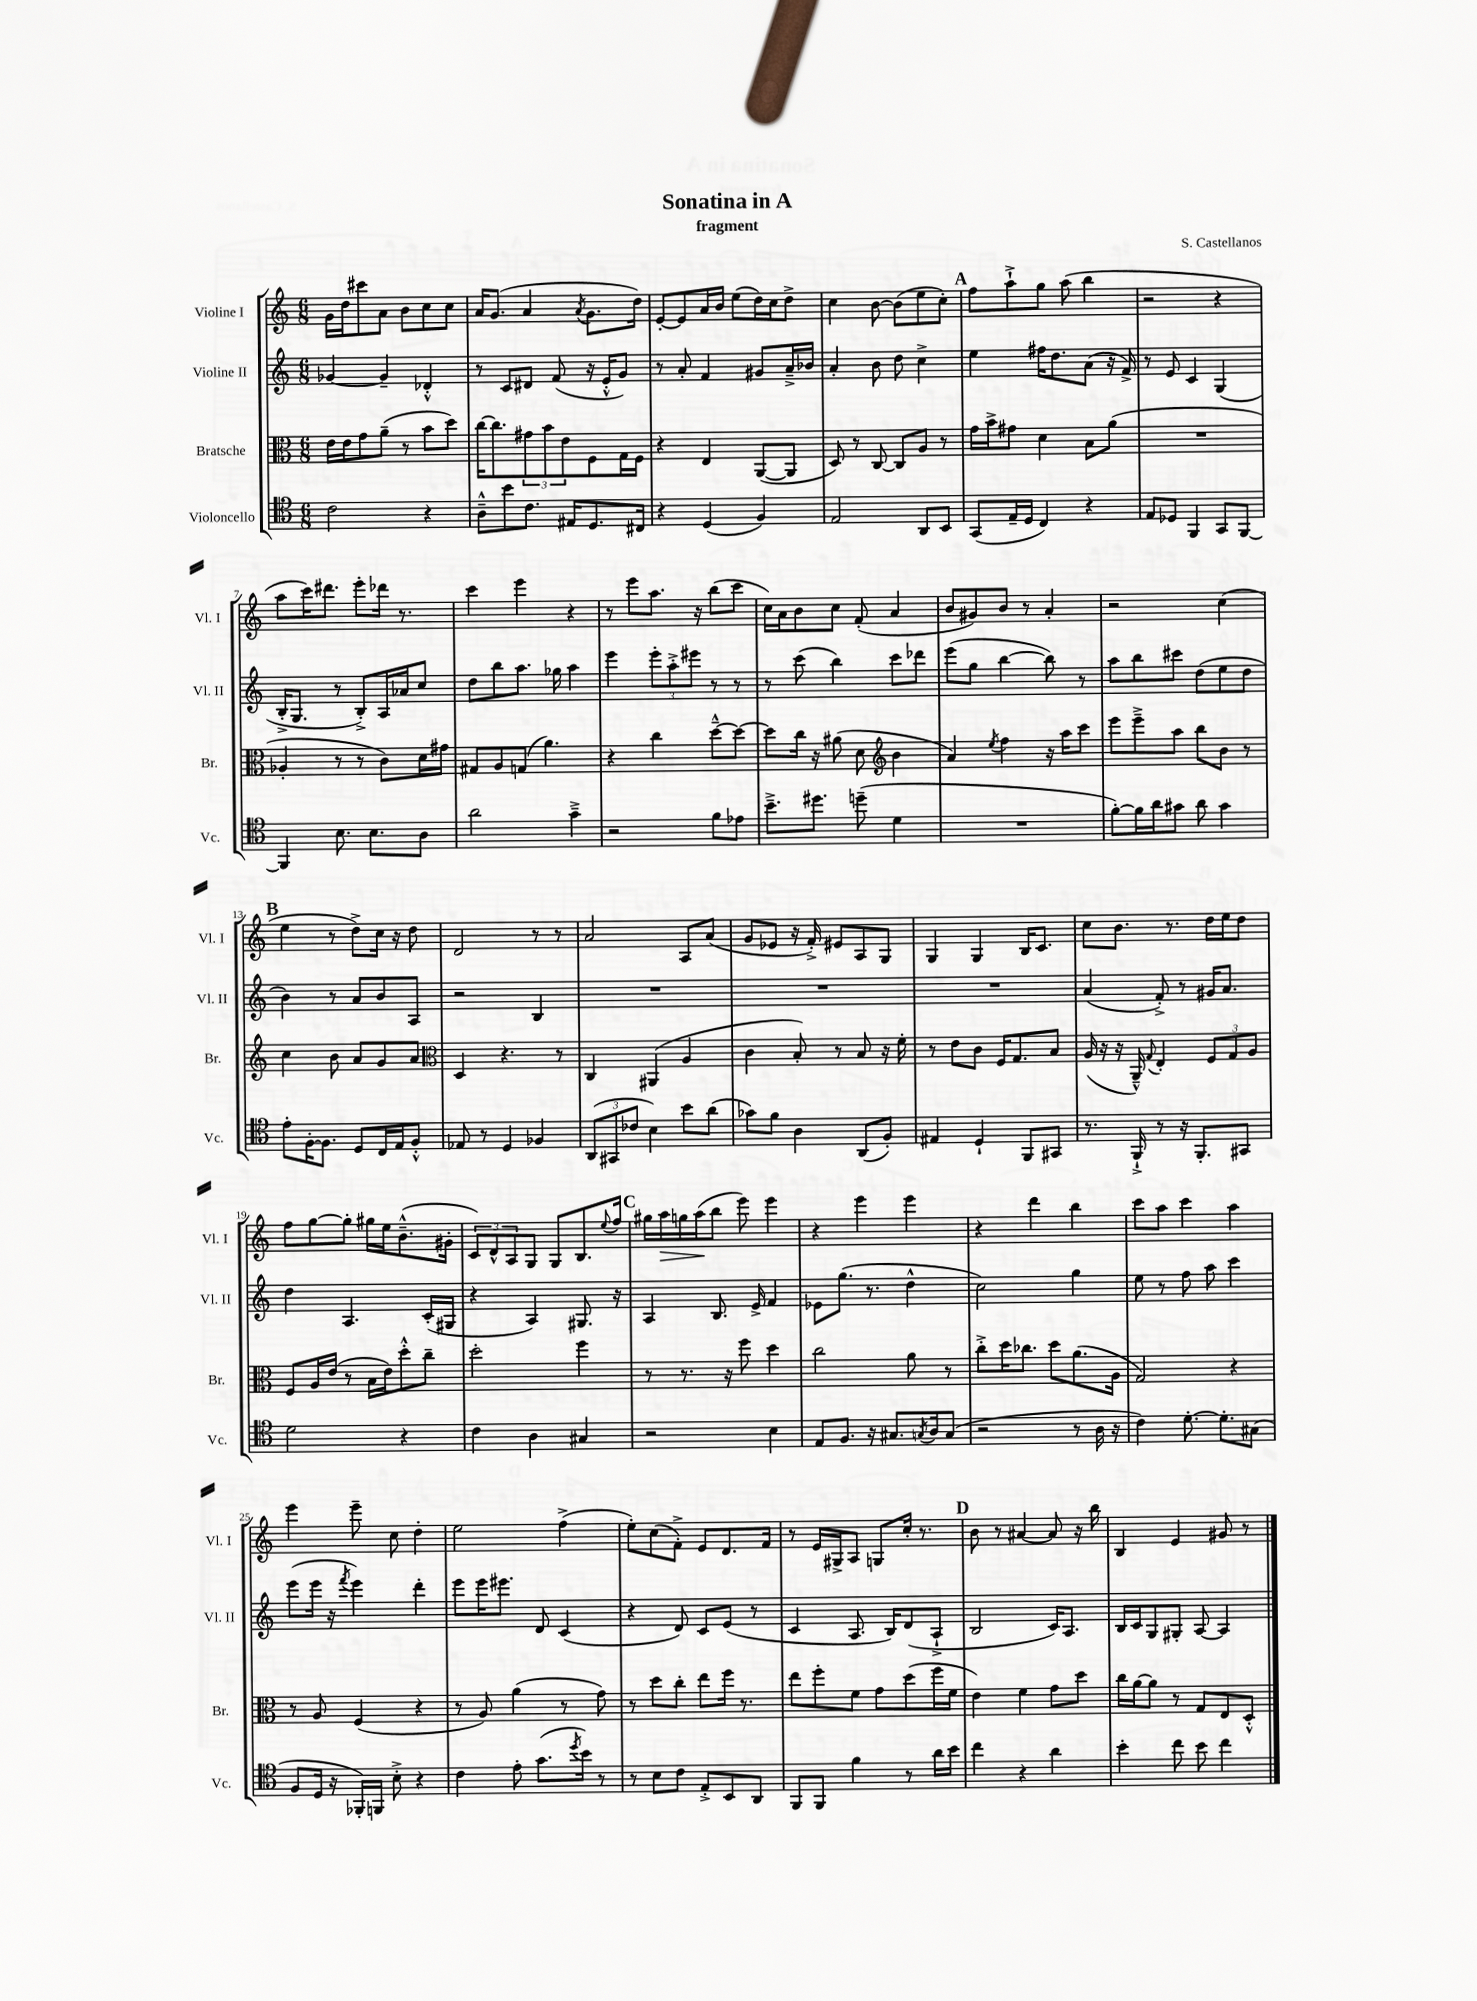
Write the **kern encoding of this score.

**kern	**kern	**kern	**kern	**dynam
*part4	*part3	*part2	*part1	*part1
*staff4	*staff3	*staff2	*staff1	*staff1
*I"Violoncello	*I"Bratsche	*I"Violine II	*I"Violine I	*
*I'Vc.	*I'Br.	*I'Vl. II	*I'Vl. I	*
*clefC4	*clefC3	*clefG2	*clefG2	*
*k[]	*k[]	*k[]	*k[]	*
*M6/8	*M6/8	*M6/8	*M6/8	*
=1	=1	=1	=1	=1
2c\	16e\LL	[4g-X/	16g\LL	.
.	16e\J	.	16dd\J	.
.	8g\	.	8ccc#X\	.
.	(8a~\J	4g-~/]	8a\J	.
.	8r	.	8b\L	.
4r	8b\L	4d-X'^^/	8cc\	.
.	8dd\J)	.	8cc\J	.
=2	=2	=2	=2	=2
8A~^^\L	[16cc\KL	8r	16a/KL	.
.	8.cc\]	.	(8.g/J	.
8b\	.	8c/L	.	.
8.c\J	12g#X\	8d#X/J	4a/	.
.	12b\	.	.	.
.	.	(8f/	.	.
.	12e\	.	.	.
16E#X/KL	.	.	.	.
.	.	.	8qa/	.
8.D/	8F\	16r	8.g\L	.
.	.	16e'^^/KL	.	.
.	16G\L	8g/J)	.	.
16C#X/Jk	16F\JJ	.	16dd\Jk)	.
=3	=3	=3	=3	=3
4r	4r	8r	[8e'/L	.
.	.	8a'/	8e/]	.
(4D/	4E/	4f/	16a/L	.
.	.	.	16b/JJ	.
.	.	.	(8ee\L	.
4F/)	([8AA/L	8g#X/L	16dd\L)	.
.	.	.	16cc\J	.
.	8AA/J]	16a~^/L	8dd^\J	.
.	.	16b-X/JJ	.	.
=4	=4	=4	=4	=4
2E/	8D/)	4a'/	4cc\	.
.	8r	.	.	.
.	[8C/	8b\	[8b\	.
.	8C/L]	8dd\	(8b\L]	.
8AA/L	8A/J	4cc^\	8ee\	.
8BB/J	8r	.	8cc'\J)	.
!!LO:REH:place=s1:t=A
=5	=5	=5	=5	=5
(8GG/L	16g\LL	4ee\	8ff\L	.
.	16b^\J	.	.	.
16E~/L	8g#X\J	.	8aa`^\	.
16D/JJ	.	.	.	.
4C/)	4d\	16ff#X\KL	8gg\J	.
.	.	8.dd\	.	.
.	.	.	(8aa\	.
4r	8B\L	(8a\J	4bb\	.
.	(8a\J	16r	.	.
.	.	16f^/)	.	.
=6	=6	=6	=6	=6
8E/L	2.r	8r	2r	.
8D-X/J	.	8e/	.	.
4FF/	.	4c/	.	.
8GG/L	.	(4G/	4r	.
[8FF/J	.	.	.	.
!!LO:LB:g=z
=7	=7	=7	=7	=7
4FF/]	4A-X'/	16B'^/KL	8aa\L	.
.	.	8.G/J	.	.
.	.	.	16ccc\K)	.
.	.	.	8.ddd#X\J	.
8.B\	8r	8r	.	.
.	8r	8B'^/L)	8eee'\L	.
8.B\L	.	.	.	.
.	8c\L)	16A/L	16ddd-X\Jk	.
.	.	16a-X/J	8.r	.
8A\J	16d\L	8cc/J	.	.
.	16g#X\JJ	.	.	.
=8	=8	=8	=8	=8
2a\	8G#X/L	8dd\L	4ccc\	.
.	8A/	8bb\	.	.
.	(8Gn/J	8.aa\J	4eee\	.
.	4.a\)	.	.	.
.	.	16gg-X\	.	.
4g~^\	.	4aa\	4r	.
=9	=9	=9	=9	=9
2r	4r	4eee\	8r	.
.	.	.	8eee\L	.
.	4cc\	12eee'\L	8.aa\J	.
.	.	12aa'^\	.	.
.	.	12eee#X\J	.	.
.	.	.	16r	.
8f\L	[8dd~^^\L	8r	(8bb\L	.
8e-X\J	8dd\J_	8r	8ccc\J	.
=10	=10	=10	=10	=10
8.b~^\L	8dd\L]	8r	16cc\LL)	.
.	.	.	16a\J	.
.	16cc\Jk	(8ccc\	8b\	.
8.dd#X\J	16r	.	.	.
.	(8a#X\	4bb\)	8cc\J	.
(8ddn~\	8d\	.	(8f'/	.
*	*clefG2	*	*	*
4d\	4b\	8ccc\L	4a/	.
.	.	8ddd-X\J	.	.
=11	=11	=11	=11	=11
2.r	4a/)	(8eee\L	8b/L	.
.	.	8gg\J	8g#X/)	.
.	8qee/	.	.	.
.	4ff\	[4bb\	8b/J	.
.	.	.	8r	.
.	16r	8bb\])	4a'/	.
.	16aa\KL	.	.	.
.	8ccc\J	8r	.	.
=12	=12	=12	=12	=12
[8f'\L)	8eee\L	8aa\L	2r	.
16f\L]	8eee~^\	8bb\	.	.
16a\J	.	.	.	.
8g#X\J	8aa\J	8ccc#X\J	.	.
8a\	8bb\L	(8dd\L	.	.
4g#\	8b\J	8ee\	(4cc\	.
.	8r	8dd\J	.	.
!!LO:LB:g=z
!!LO:REH:place=s1:t=B
=13	=13	=13	=13	=13
8e'\L	4cc\	4b\)	4ee\	.
[16F'\K	.	.	.	.
8.F\J]	.	.	.	.
.	8b\	8r	8r	.
8D/L	8a/L	8a/L	8dd^\L)	.
16C/L	8g/	8b/	16cc\Jk	.
16E/J	.	.	16r	.
8F'^^/J	8a/J	8A/J	8dd\	.
=14	=14	=14	=14	=14
*	*clefC3	*	*	*
8E-X/	4D/	2r	2d/	.
8r	.	.	.	.
4D/	4.r	.	.	.
4F-X/	.	4B/	8r	.
.	8r	.	8r	.
=15	=15	=15	=15	=15
(12AA/L	4C/	2.r	2a/	.
12GG#X/	.	.	.	.
12c-X/J	.	.	.	.
4B\)	(4AA#X/	.	.	.
8b\L	4A/	.	8A/L	.
(8a\J	.	.	(8a/J	.
=16	=16	=16	=16	=16
8g-X\L)	4c\	2.r	8g/L	.
8f\J	.	.	8e-X/J	.
4A\	8B'/)	.	16r	.
.	.	.	16f'^/)	.
.	8r	.	8e#X/L	.
(8AA/L	8B/	.	8A/	.
8F'/J)	16r	.	8G/J	.
.	16f'\	.	.	.
=17	=17	=17	=17	=17
4E#X/	8r	2.r	4G/	.
.	8e\L	.	.	.
4D`/	8c\J	.	4G/	.
.	16F/KL	.	.	.
.	8.G/	.	.	.
8FF/L	.	.	16B/KL	.
.	.	.	8.c/J	.
8GG#X/J	8B/J	.	.	.
=18	=18	=18	=18	=18
8.r	(16A/	(4a/	8cc\L	.
.	16r	.	.	.
.	16r	.	8.b\J	.
16FF`^/	16AA~^^/)	.	.	.
.	8qqG/	.	.	.
8r	4E'/	8f'^/)	.	.
.	.	.	8.r	.
16r	.	8r	.	.
8.FF'/L	.	.	.	.
.	12F/L	16g#X/KL	16dd\LL	.
.	.	8.a/J	16ee\J	.
.	12G/	.	.	.
8GG#X/J	.	.	8dd\J	.
.	12A/J	.	.	.
!!LO:LB:g=z
=19	=19	=19	=19	=19
2d\	8F/L	4dd\	8ff\L	.
.	16A/L	.	[8gg\	.
.	(16e/JJ	.	.	.
.	8r	4.A/	8gg'\J]	.
.	16B\LL	.	16gg#X\LL	.
.	16e\J)	.	16ee\J	.
4r	8dd'^^\	.	(8.b~^^\	.
.	8cc~\J	(16c'/LL	.	.
.	.	16G#X/JJ	16g#X'\Jk	.
=20	=20	=20	=20	=20
4c\	2dd'\	4r	12c/L)	.
.	.	.	12d^^/	.
.	.	.	12A/	.
4A\	.	4A/)	8G/J	.
.	.	.	8G/L	.
4G#X/	4ff\	8.G#X/	8.B/	.
.	.	.	8qqee/	.
.	.	16r	16ff/Jk	.
!!LO:REH:place=s1:t=C
=21	=21	=21	=21	=21
2r	8r	4A/	16gg#X\LL	.
!	!	!	!	!LO:HP:b
.	.	.	16aa\	>
.	8.r	.	16ggn\	.
.	.	.	(16aa\J	.
.	.	8.B/	8bb\J	]
.	16r	.	.	.
.	8ff\	.	8eee\)	.
.	.	16e^/	.	.
4B\	4dd\	4f/	4eee\	.
=22	=22	=22	=22	=22
8E/L	2cc\	8e-X\L	4r	.
8.F/J	.	(8.gg\J	.	.
.	.	.	4eee\	.
16r	.	8.r	.	.
8.G#X/L	.	.	.	.
.	8a\	4dd^^\	4eee\	.
8qGn/	.	.	.	.
16A/k	.	.	.	.
(8G/J	8r	.	.	.
=23	=23	=23	=23	=23
2r	8cc'^\L	2cc\)	4r	.
.	16dd\K	.	.	.
.	8.cc-X\J	.	.	.
.	.	.	4ddd\	.
.	8dd\L	.	.	.
8r	(8.a\	4gg\	4bb\	.
16A\	.	.	.	.
16r	16A\Jk	.	.	.
=24	=24	=24	=24	=24
4c\)	2G/)	8ee\	8ccc\L	.
.	.	8r	8aa\J	.
[8.d'\	.	8ff\	4ccc\	.
.	.	8aa\	.	.
8.d'\L]	.	.	.	.
.	4r	4ccc\	4aa\	.
(8G#X\J	.	.	.	.
!!LO:LB:g=z
=25	=25	=25	=25	=25
8F/L	8r	(8eee\L	4eee\	.
16D/Jk	8A/	16eee\Jk	.	.
16r	.	16r	.	.
.	.	8qfff/	.	.
16FF-X'/LL)	(4F/	4eee\)	8eee~\	.
16FFn/JJ	.	.	.	.
8B'^\	.	.	8cc\	.
4r	4r	4ddd'\	4dd'\	.
=26	=26	=26	=26	=26
4c\	8r	8eee\L	2ee\	.
.	8A/)	16eee\K	.	.
.	.	8.eee#X\J	.	.
8e'\	(4a\	.	.	.
(8.g\L	.	8d/	.	.
.	8r	(4c/	(4ff^\	.
8qdd/	.	.	.	.
16b\Jk)	.	.	.	.
8r	8g\)	.	.	.
=27	=27	=27	=27	=27
8r	8r	4r	8ee'\L)	.
8B\L	8dd\L	.	(8cc\	.
8c\J	8cc'\J	8d/)	8f'^\J)	.
8E'^/L	8ee\L	8c/L	8e/L	.
8BB/	16ff\Jk	(8e/J	8.d/	.
.	8.r	.	.	.
8AA/J	.	8r	.	.
.	.	.	16f/Jk	.
=28	=28	=28	=28	=28
8FF/L	8ee\L	4c/	8r	.
8FF/J	8ff'\	.	16e/LL	.
.	.	.	16G#X^/J	.
4f\	8f\J	8.A/	8A/J	.
.	8g\L	.	8Gn/L	.
.	.	16B/KL)	.	.
8r	(8dd\	(8d/	16cc'/Jk	.
.	.	.	8.r	.
16a\LL	16ff\L	8A`^/J	.	.
16b\JJ	16f\JJ	.	.	.
!!LO:REH:place=s1:t=D
=29	=29	=29	=29	=29
4cc\	4e\)	2B/	8b\	.
.	.	.	8r	.
4r	4f\	.	[4a#X/	.
4a\	8g\L	16c/KL)	8a#/]	.
.	.	8.A/J	.	.
.	8dd\J	.	16r	.
.	.	.	16bb\	.
=30	=30	=30	=30	=30
4b'\	16cc\LL	16B/LL	4B/	.
.	[16a\J	16c/J	.	.
.	8a\J]	8G/	.	.
8cc\	8r	8G#X'/J	4e/	.
8b\	8G/L	[8A/	.	.
4cc\	8E/	4A/]	8g#X/	.
.	8D'^^/J	.	8r	.
==	==	==	==	==
*-	*-	*-	*-	*-
